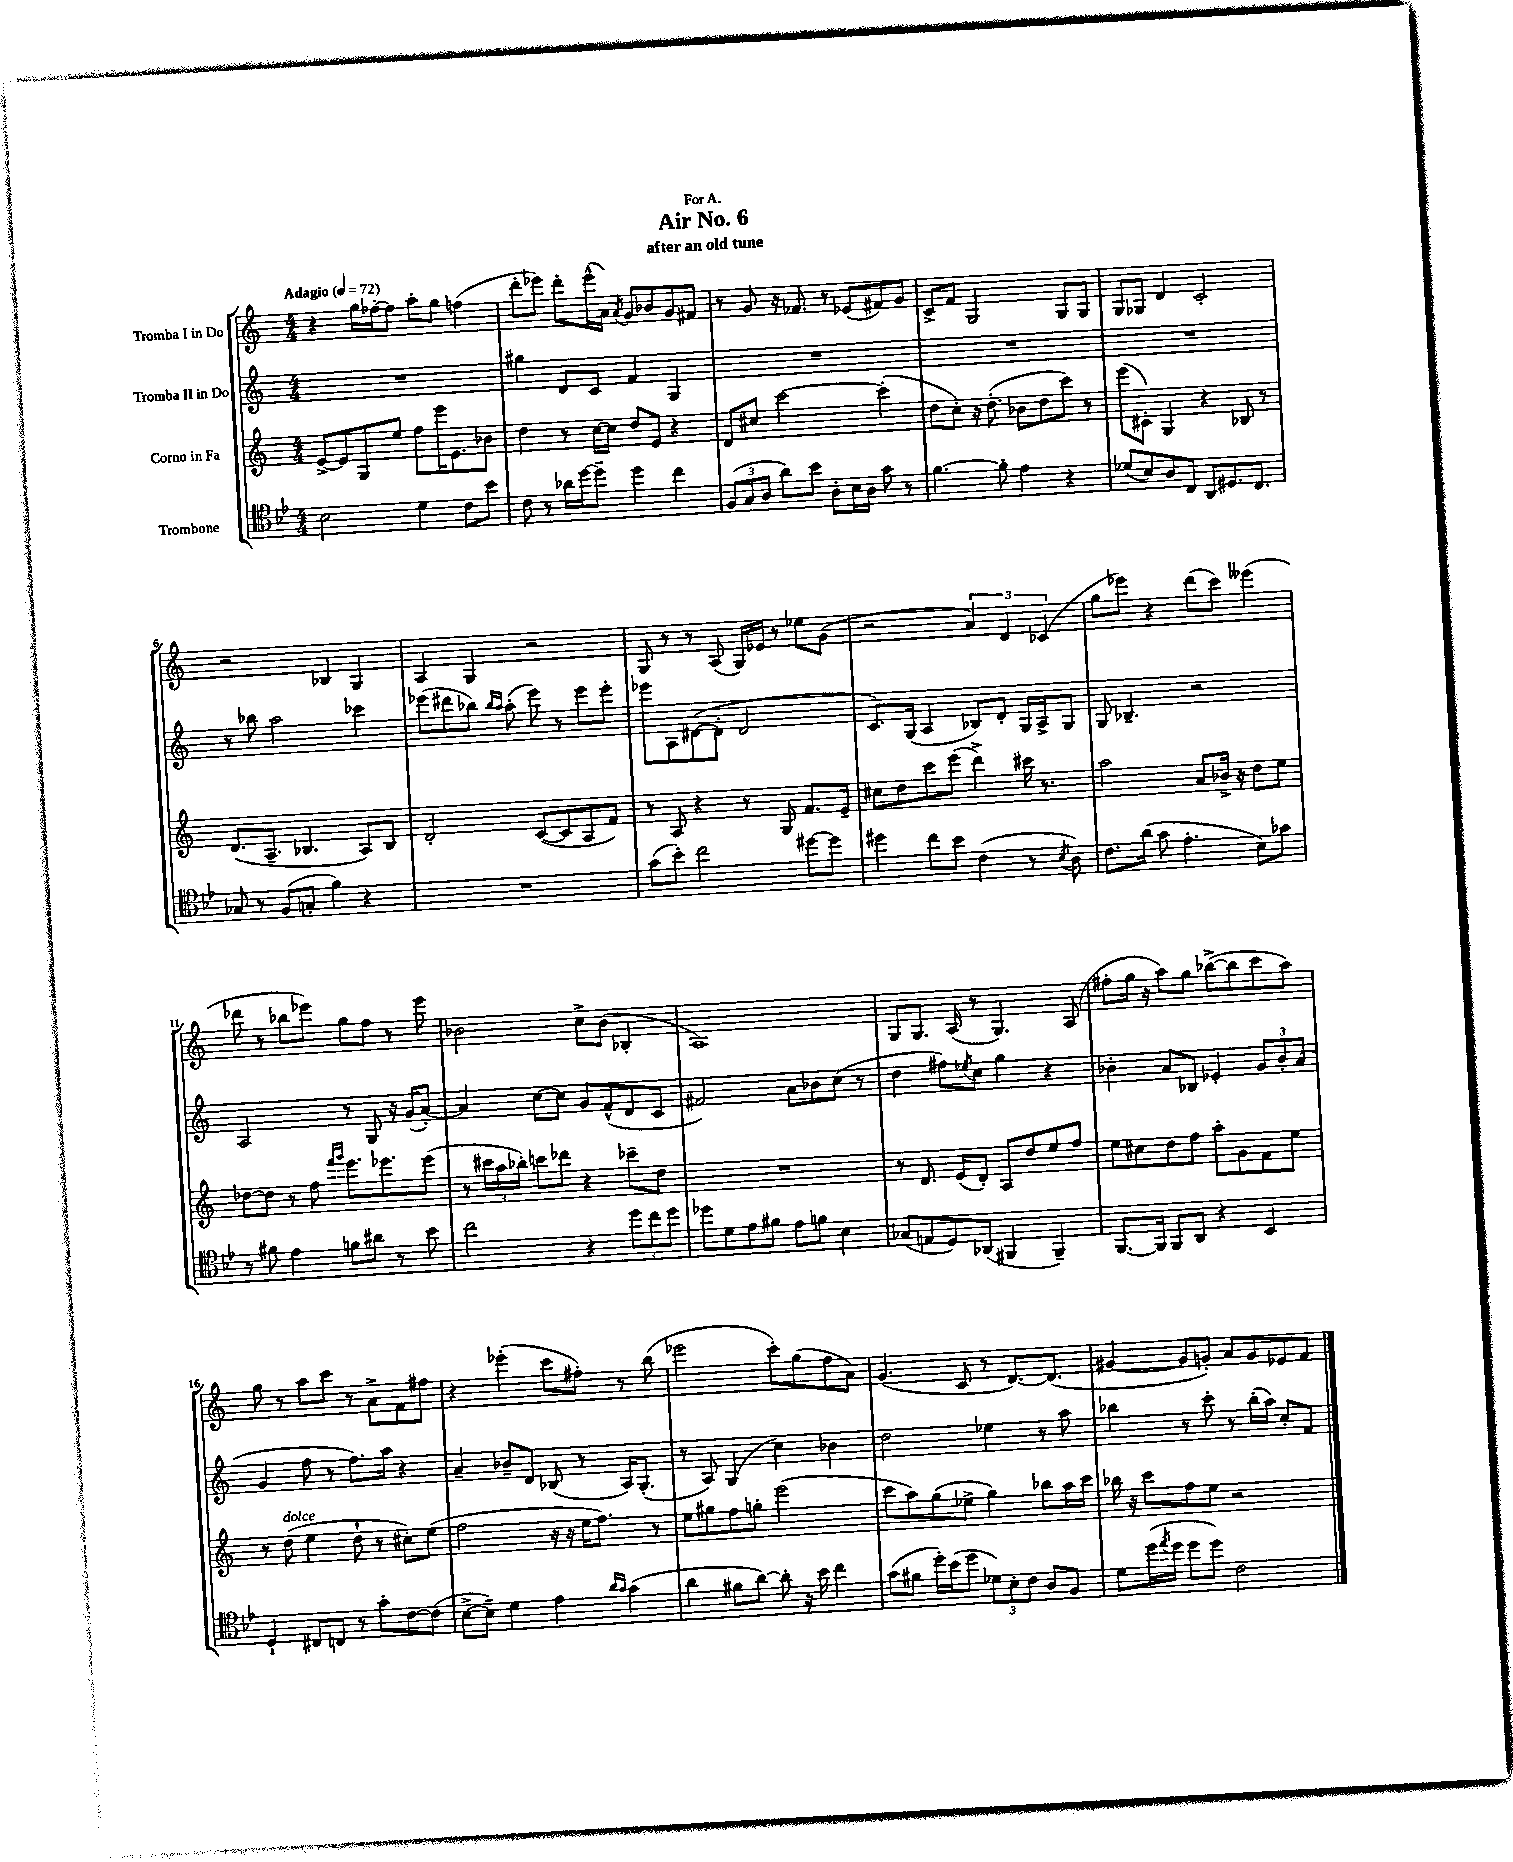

**kern	**kern	**kern	**kern
*part4	*part3	*part2	*part1
*staff4	*staff3	*staff2	*staff1
*I"Trombone	*I"Corno in Fa	*I"Tromba II in Do	*I"Tromba I in Do
*clefC4	*clefG2	*clefG2	*clefG2
*k[b-e-]	*k[]	*k[]	*k[]
*M4/4	*M4/4	*M4/4	*M4/4
*MM72	*MM72	*MM72	*MM72
=1	=1	=1	=1
!	!	!	!LO:TX:a:B:t=Adagio
2B-\	[8e^/L	1r	4r
.	8e/]	.	.
.	8G/	.	16gg\LL
.	.	.	[16ff-X'\J
.	8ee/J	.	8ff-\J]
4d\	8ff\L	.	8aa'\L
.	16eee\K	.	8gg\J
.	8.e\	.	.
8c\L	.	.	(4ffn\
8b-\J	8b-X\J	.	.
=2	=2	=2	=2
8c\	4dd\	4gg#X\	8ddd'\L
8r	.	.	8eee-X\J)
16a-X\LL	8r	8d/L	8ddd'\L
[16dd\J	.	.	.
8dd~\J]	[16cc\LL	8c/J	(16eee-^^\L
.	16cc\JJ]	.	16a\JJ)
.	.	.	8qa/
4dd\	8dd/L	4f/	8g/L
.	8e/J	.	8b-X/
4cc\	4r	4G/	8g/
.	.	.	8f#X/J
=3	=3	=3	=3
(12F/L	8d/L	1r	8r
12G/	.	.	.
.	8cc#X/J	.	8g/
12A/J	.	.	.
8a\L)	[2ccc\	.	16r
.	.	.	8.f-X/
8b-\J	.	.	.
8A'\L	.	.	8r
16B-\L	.	.	(8e-X/L
16A\JJ	.	.	.
8g\	(4ccc'\]	.	8f#X/)
8r	.	.	8g/J
=4	=4	=4	=4
[4.f\	8dd\L	1r	8c^/L
.	8cc'\J)	.	8f/J
.	16r	.	2G/
.	(8.dd'\	.	.
8f'\]	.	.	.
4e-\	8b-X\L	.	.
.	8dd\	.	.
4r	8ccc\J)	.	8G/L
.	8r	.	8G/J
=5	=5	=5	=5
(8d-X/L	(8eee\L	1r	8G/L
8B-/)	8c#X'\J)	.	8G-X/J
8A/	4G/	.	4d/
8C/J	.	.	.
8AA/L	4r	.	2c'/
8.D#X/	.	.	.
.	8B-X/	.	.
8.C/J	.	.	.
.	8r	.	.
!!LO:LB:g=z
=6	=6	=6	=6
8G-X/	(8.d/L	8r	2r
8r	.	8bb-X\	.
.	8.A~/J	.	.
(8F/L	.	2aa\	.
8Gn'/J	4.B-X/	.	.
4f\)	.	.	4B-X/
4r	8A/L)	4ccc-X\	4G/
.	8B-/J	.	.
=7	=7	=7	=7
1r	2d'/	(8eee-X\L	4A/
.	.	8ddd#X\	.
.	.	8bb-X\J)	4G/
.	.	16qqbb-/LL	.
.	.	16qqaa/JJ	.
.	.	(8aa'\	.
.	([8c/L	8eee-\)	2r
.	8c/]	8r	.
.	8A/	8eee-\L	.
.	8f/J)	8eee-'\J	.
=8	=8	=8	=8
(8g\L	8r	8eee-X\L	8G/
8b-'\J)	8A/	8A\	8r
2cc\	4r	([8d#X\	8r
.	.	8d#'\J]	(8A/
.	8r	2d#/	16G/LL)
.	.	.	16e-X/JJ
.	8G/	.	8r
[8dd#X\L	8.f/L	.	8ee-X\L
8dd#\J]	.	.	(8g\J
.	16e~/Jk	.	.
=9	=9	=9	=9
4dd#X\	8cc#X\L	8.c/L)	2r
.	8dd\	.	.
.	.	(16G/Jk	.
8cc\L	8ccc\	4A/	.
8b-\J	(8eee\J	.	.
(4c\	4ddd^\)	8B-X/L)	6a/)
.	.	8d'/J	.
.	.	.	6d/
8r	16ccc#X\	16G/LL	.
.	8.r	16A^/J	.
.	.	.	(6c-X/
8qB-/	.	.	.
8A\)	.	8G/J	.
=10	=10	=10	=10
8.c\L	2aa\	8G/	8gg\L
.	.	4.B-X~/	8eee-X\J)
(16a\Jk	.	.	.
8g\	.	.	4r
4.e-'\	.	.	.
.	8a/L	2r	(8ddd\L
.	16b-X^/Jk	.	8ccc\J)
.	16r	.	.
8B-\L)	8dd\L	.	(4eee--X\
8g-X\J	8ee\J	.	.
!!LO:LB:g=z
=11	=11	=11	=11
8r	[8dd-X\L	2A/	8ddd-X\
8f#X\	8dd-\J]	.	8r
4e-\	8r	.	8bb-X\L
.	8ff\	.	8eee-X\J)
.	16qqfff/LL	.	.
.	16qqggg/JJ	.	.
8fn\L	8.eee\L	8r	8gg\L
8a#X\J	.	8G/	8ff\J
.	8.eee-X\	.	.
8r	.	16r	8r
.	.	(16g/KL	.
8b-\	(8eee-\J	[8a'/J)	8eee-\
=12	=12	=12	=12
2cc\	8r	4a/]	2b-X\
.	24ccc#X\LL	.	.
.	24aa\	.	.
.	24bb-X'\JJ)	.	.
.	8cccn\L	[8cc\L	.
.	8ddd-X\J	8cc\J]	.
4r	4r	8g/L	8cc^\L
.	.	(8f^^/	(8b-\J
12dd\L	8ccc-X~\L	8d/	4B-X'/
12cc\	.	.	.
.	8dd\J	8c/J	.
12dd\J	.	.	.
=13	=13	=13	=13
8dd-X\L	1r	2f#X/)	1A)
8d\	.	.	.
8e-\	.	.	.
8f#X\J	.	.	.
8e-\L	.	8a\L	.
8fn\J	.	8b-X\	.
4B-\	.	(8cc\J	.
.	.	8r	.
=14	=14	=14	=14
(8G-X/L	8r	4dd\	8G/L
8En/	8.d/	.	8.G/J
8D/)	.	8ff#X\L)	.
.	(16e/KL	.	(16A/
.	.	8qee-X/	.
(8AA-X/J	8d'/J)	8cc\J	8r
4FF#X/	8A/L	4gg\	4.G/)
.	8dd/	.	.
4FF#~/)	8ee/	4r	.
.	8ff/J	.	(8A/
=15	=15	=15	=15
[8.FF/L	8ee\L	4b-X'\	8ff#X'\L
.	8cc#X\	.	16gg\Jk
16FF/Jk]	.	.	16r
8FF/L	8dd\	8a/L	8aa\L)
8AA/J	8ff\J	8B-X/J	8gg\J
4r	8aa'\L	4e-X'/	([8bb-X^\L
.	8g\	.	8bb-\]
4BB-/	8f\	12g/L	8ccc\
.	.	12b-'/	.
.	8ee\J	.	8aa\J)
.	.	(12a/J	.
!!LO:LB:g=z
=16	=16	=16	=16
4D`/	8r	4g/	8gg\
!	!LO:TX:a:i:t=dolce	!	!
.	(8dd\	.	8r
8C#X/L	4ee\	8ff\	8aa\L
8Cn/J	.	8r	8ccc\J
8r	8dd`\	8.ff\L)	8r
8g'\L	8r	.	8a^\L
.	.	16aa\Jk	.
[8c\	8cc#X'\L)	4r	8f\
(8c\J]	(8ee\J	.	8ff#X\J
=17	=17	=17	=17
[8B-^\L	2ff\	4a~/	4r
8B-~\J])	.	.	.
4d\	.	8b-X~/L	(4eee-X'\
.	.	8d/J	.
4e-\	16r	(8B-X/	8ccc\L
.	16r	.	.
.	16ee\KL	8r	8ff#X'\J)
.	8.ff\J)	.	.
16qqa/LL	.	.	.
16qqg/JJ	.	.	.
(4g\	.	16A/KL)	8r
.	.	(8.G'/J	.
.	8r	.	(8bb\
=18	=18	=18	=18
4a\	8ee\L	8r	2eee-X\
.	8gg#X\	8A/)	.
8f#X\L	8ff\	(4G/	.
[8a\J)	8ggn'\J	.	.
8a'\]	(2eee\	4cc\)	8ccc'\L)
16r	.	.	(8gg\
16b-\	.	.	.
4cc\	.	4b-X\	8ff\
.	.	.	8a\J)
=19	=19	=19	=19
(8g\L	8ccc\L	2dd\	(4.g/
8f#X\J	8aa\)	.	.
16dd'\LL)	(8gg\	.	.
(16b-\J	.	.	.
8dd\J	8ee-X^\J	.	8c/
12d-X\L)	4gg\)	4ee-X\	8r
12B-'\	.	.	.
.	.	.	[8.d/L)
12c\J	.	.	.
8A/L	8bb-X\L	8r	.
.	.	.	(8.d/J]
8F/J	16aa\L	8aa\	.
.	16ccc\JJ	.	.
=20	=20	=20	=20
8d\L	16bb-X\	4bb-X\	[4g#X/
.	16r	.	.
(16dd\L	8ccc\L	.	.
8qee-/	.	.	.
16dd\JJ	.	.	.
8dd\L	8ff\	8r	8g#/L]
8dd\J)	8ee\J	8ccc'\	8gn'/J)
2c\	2r	8r	8a/L
.	.	(16bb-'\LL	8g/
.	.	16aa\JJ)	.
.	.	8cc'/L	8e-X/
.	.	8f/J	8f/J
==	==	==	==
*-	*-	*-	*-
